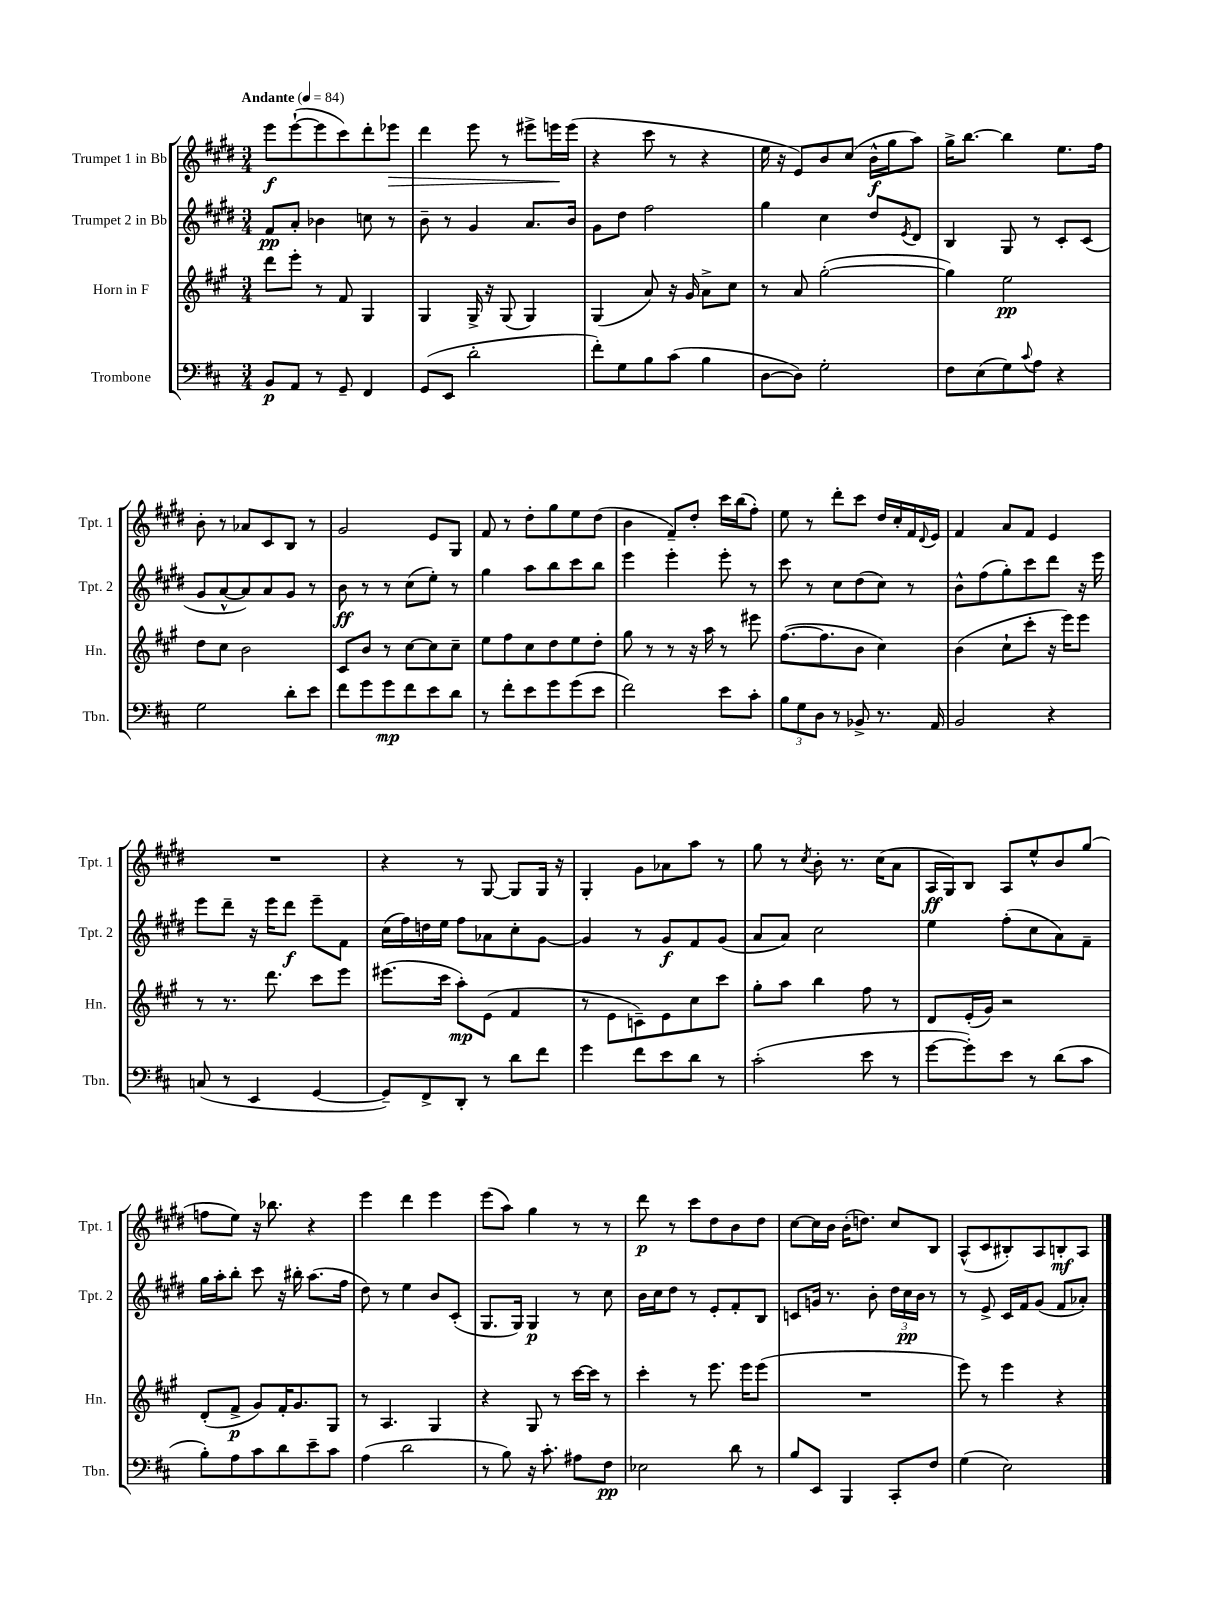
<<
\new StaffGroup <<
\new Staff = "s0" \with { instrumentName = "Trumpet 1 in Bb" shortInstrumentName = "Tpt. 1" } {
    \clef treble \key e \major \numericTimeSignature \time 3/4 \tempo "Andante" 4 = 84
    e'''8\f e'''8~-!( e'''8 cis'''8) dis'''8-. ees'''8\> |
    dis'''4 e'''8 r8 eis'''8-> e'''16\! e'''16( |
    r4 cis'''8 r8 r4 |
    e''16 r16 e'8) b'8 cis''8( b'16-^\f gis''16 a''8) |
    gis''16-> b''8.~ b''4 e''8. fis''16 |
    b'8-. r8 aes'8 cis'8 b8 r8 |
    gis'2 e'8 gis8 |
    fis'8 r8 dis''8-. gis''8 e''8 dis''8( |
    b'4 fis'8--) dis''8-. cis'''16 b''16( fis''8-.) |
    e''8 r8 dis'''8-. cis'''8 dis''16 cis''16-. fis'16 \appoggiatura { dis'8 } e'16 |
    fis'4 a'8 fis'8 e'4 |
    R2. |
    r4 r8 gis8~ gis8 gis16 r16 |
    gis4-. gis'8 aes'8 a''8 r8 |
    gis''8 r8 \acciaccatura { cis''8 } b'8-. r8. cis''16( a'8 |
    a16\ff gis16) b8 a8 e''8-^ b'8 gis''8( |
    f''8 e''8) r16 bes''8. r4 |
    e'''4 dis'''4 e'''4 |
    e'''8( a''8) gis''4 r8 r8 |
    dis'''8\p r8 cis'''8 dis''8 b'8 dis''8 |
    cis''8~ cis''16 b'16 b'16-.( d''8.) cis''8 b8 |
    a8-^( cis'8 bis8-.) a8 b8-.\mf a8 \bar "|." |
}
\new Staff = "s1" \with { instrumentName = "Trumpet 2 in Bb" shortInstrumentName = "Tpt. 2" } {
    \clef treble \key e \major \numericTimeSignature \time 3/4
    fis'8\pp a'8-. bes'4 c''8 r8 |
    b'8-- r8 gis'4 a'8. b'16 |
    gis'8 dis''8 fis''2 |
    gis''4 cis''4 dis''8 \acciaccatura { e'8 } dis'8 |
    b4 gis8 r8 cis'8-. cis'8( |
    gis'8 a'8~-^ a'8) a'8 gis'8 r8 |
    b'8\ff r8 r8 cis''8( e''8-.) r8 |
    gis''4 a''8 b''8 cis'''8 b''8 |
    e'''4 e'''4-. e'''8-. r8 |
    cis'''8 r8 cis''8 dis''8( cis''8) r8 |
    b'8-^ fis''8( gis''8-.) cis'''8 dis'''8 r16 e'''16 |
    e'''8 dis'''8-- r16 e'''16 dis'''8\f e'''8-- fis'8 |
    cis''16( fis''16) d''16 e''16 fis''8 aes'8 cis''8-. gis'8~ |
    gis'4 r8 gis'8\f fis'8 gis'8( |
    a'8 a'8) cis''2 |
    e''4 fis''8-.( cis''8 a'8) fis'8-- |
    gis''16 a''16-. b''8-. cis'''8 r16 bis''16-. a''8.( fis''16 |
    dis''8) r8 e''4 b'8 cis'8-.( |
    gis8. gis16) gis4\p r8 cis''8 |
    b'16 cis''16 dis''8 r8 e'8-. fis'8-. b8 |
    c'8 g'16 r8. b'8-. \tuplet 3/2 { dis''16 cis''16\pp b'16 } r8 |
    r8 e'8-> cis'16 fis'16 gis'8( fis'8 aes'8-.) \bar "|." |
}
\new Staff = "s2" \with { instrumentName = "Horn in F" shortInstrumentName = "Hn." } {
    \clef treble \key a \major \numericTimeSignature \time 3/4
    d'''8 e'''8-. r8 fis'8 gis4 |
    gis4 gis16-> r16 gis8( gis4) |
    gis4( a'8) r16 gis'16 a'8-> cis''8 |
    r8 a'8 gis''2~-.( |
    gis''4) e''2\pp |
    d''8 cis''8 b'2 |
    cis'8 b'8 r8 cis''8~ cis''8 cis''8-- |
    e''8 fis''8 cis''8 d''8 e''8 d''8-. |
    gis''8 r8 r8 r16 a''16 r8 eis'''8 |
    fis''8.~( fis''8. b'8 cis''4) |
    b'4( cis''8-! cis'''8-. r16 e'''16) e'''8 |
    r8 r8. d'''8. cis'''8 e'''8 |
    eis'''8.( cis'''16 a''8-.\mp) e'8( fis'4 |
    r8 e'8 c'8--) e'8 cis''8 cis'''8 |
    gis''8-. a''8 b''4 fis''8 r8 |
    d'8 e'16-.( gis'16) r2 |
    d'8-.( fis'8->\p gis'8) fis'16-. gis'8. gis8 |
    r8 a4. gis4 |
    r4 gis8 r8 cis'''16~ cis'''16 r8 |
    cis'''4-. r8 e'''8. e'''16 e'''8( |
    R2. |
    e'''8) r8 e'''4 r4 \bar "|." |
}
\new Staff = "s3" \with { instrumentName = "Trombone" shortInstrumentName = "Tbn." } {
    \clef bass \key d \major \numericTimeSignature \time 3/4
    b,8\p a,8 r8 g,8-- fis,4 |
    g,8( e,8 d'2-. |
    fis'8-.) g8 b8 cis'8( b4 |
    d8~ d8) g2-. |
    fis8 e8( g8) \appoggiatura { cis'8 } a8 r4 |
    g2 d'8-. e'8 |
    fis'8 g'8 g'8\mp fis'8 e'8 d'8 |
    r8 fis'8-. e'8 g'8 g'8( e'8 |
    fis'2) e'8 cis'8-. |
    \tuplet 3/2 { b8 g8 d8 } r8 bes,8-> r8. a,16 |
    b,2 r4 |
    c8( r8 e,4 g,4~ |
    g,8--) fis,8-> d,8-. r8 d'8 fis'8 |
    g'4 fis'8 e'8 d'8 r8 |
    cis'2-.( e'8 r8 |
    g'8~ g'8-.) e'8 r8 d'8( cis'8 |
    b8-.) a8 cis'8 d'8 e'8-- cis'8 |
    a4( d'2 |
    r8 b8) r16 cis'8.-. ais8 fis8\pp |
    ees2 d'8 r8 |
    b8 e,8 b,,4 cis,8-. fis8 |
    g4( e2) \bar "|." |
}
>>
>>
\layout { \context { \Score \remove "Bar_number_engraver" } }
